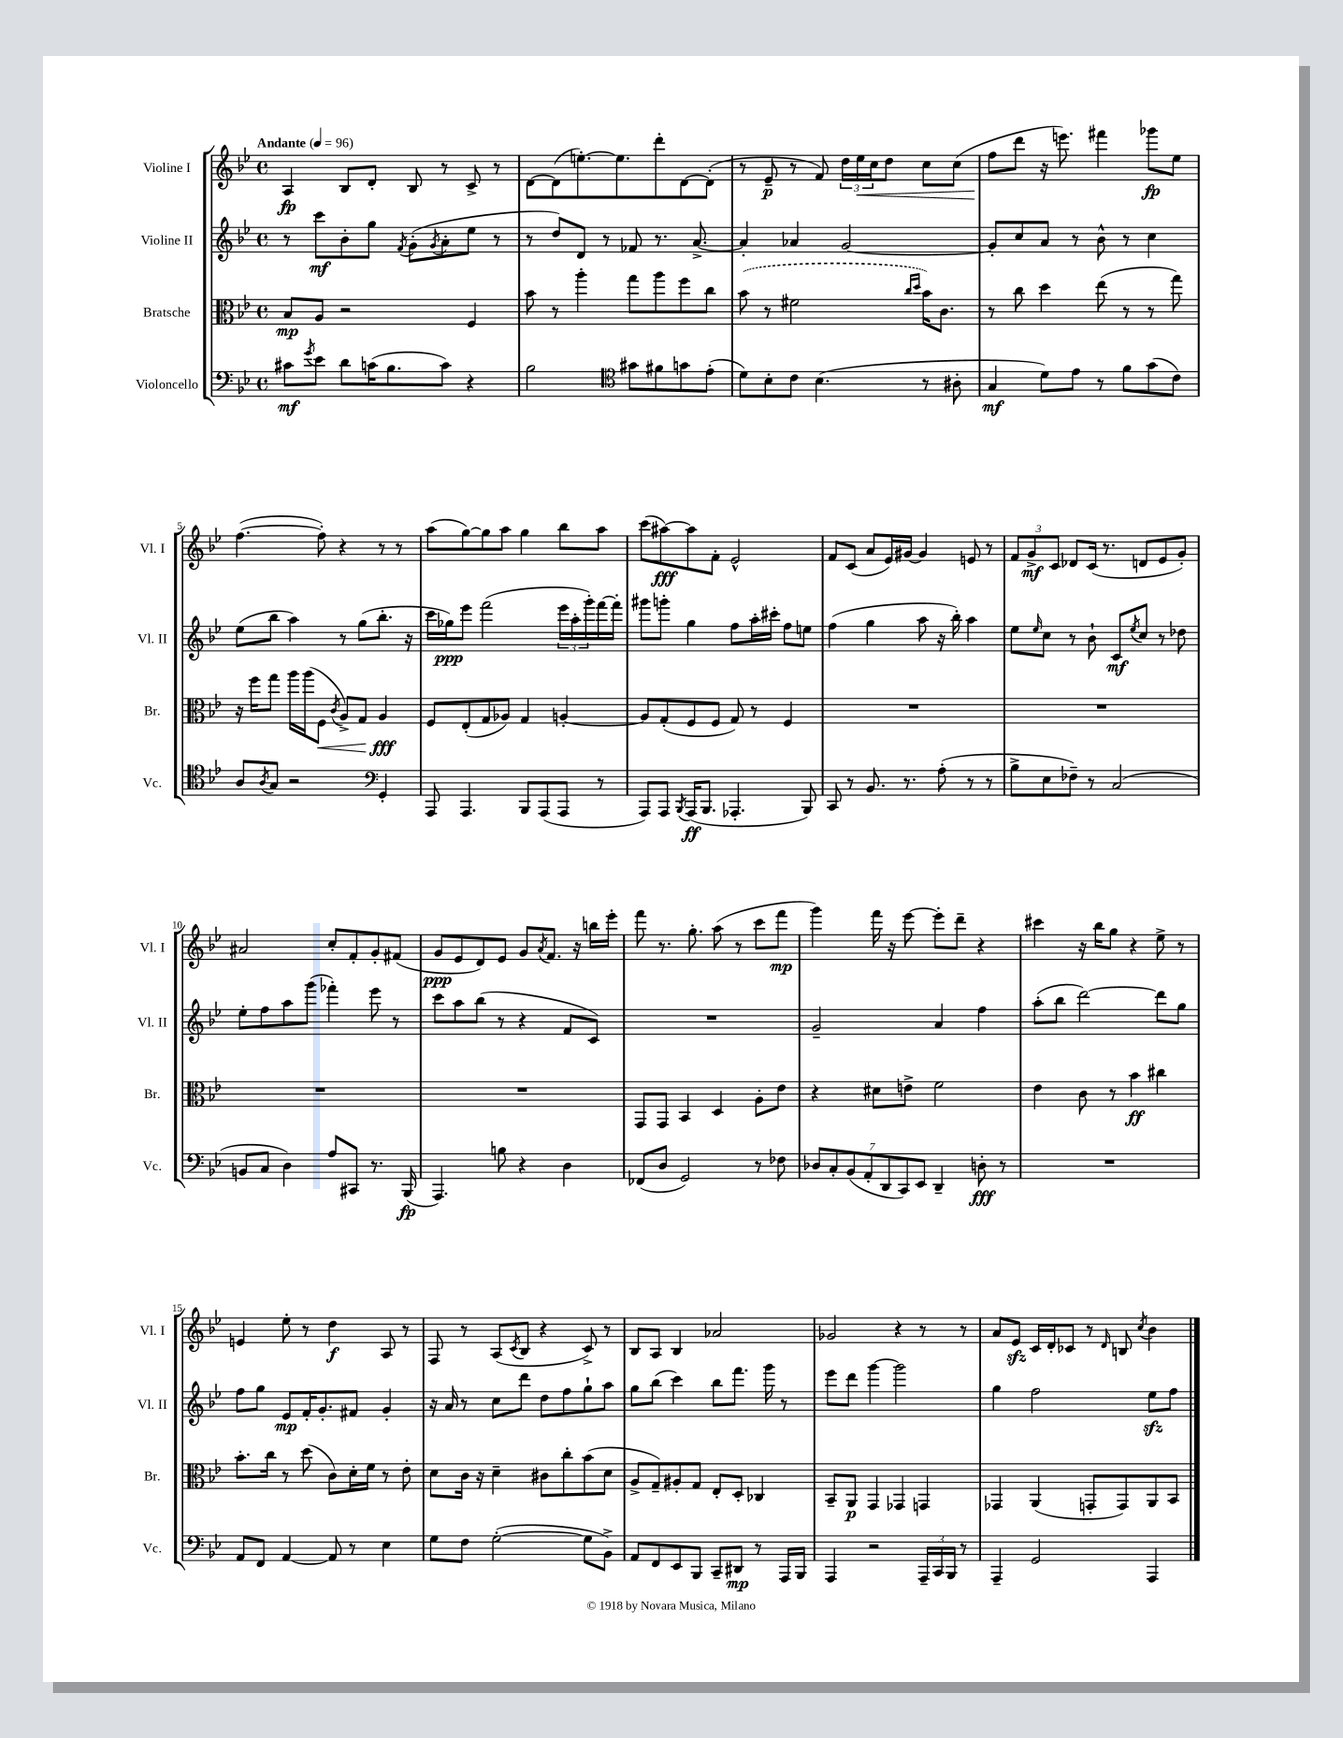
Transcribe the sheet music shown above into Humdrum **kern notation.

**kern	**kern	**kern	**kern
*staff4	*staff3	*staff2	*staff1
*clefF4	*clefC3	*clefG2	*clefG2
*k[b-e-]	*k[b-e-]	*k[b-e-]	*k[b-e-]
*M4/4	*M4/4	*M4/4	*M4/4
*met(c)	*met(c)	*met(c)	*met(c)
*MM96	*MM96	*MM96	*MM96
8c#	8B-	8r	4A
8qg	.	.	.
8e-	8A	8ccc	.
8d	2r	8b-'	8B-
(16c	.	8gg	8d'
8.B-	.	.	.
.	.	8qf	.
.	.	(8g'	8B-
.	.	8qg	.
8c)	.	8a'	8r
4r	4F	8ee-	8c^
.	.	8r	8r
=	=	=	=
2B-	8b-	8r	[8d
.	8r	8dd)	(8d]
.	4aa'	8d	[8.ee')
.	.	8r	.
.	.	.	8.ee]
*clefC4	*	*	*
8g#	8gg	8f-	.
8f#	8aa	8.r	8ddd'
8g	8ff	.	[8d
.	.	[8.a^	.
(8e-'	8cc	.	(8d']
=	=	=	=
8d)	(8b-	4a']	8r
8B-'	8r	.	8e-~
8c	2f#	4a-	8r
(4.B-	.	.	8f)
.	.	[2g	24dd
.	.	.	24ee-
.	.	.	24cc
.	.	.	8dd
.	16qqcc	.	.
.	16qqdd	.	.
8r	16b-)	.	8cc
.	8.c	.	.
8A#'	.	.	(8cc
=	=	=	=
4G	8r	8g']	8ff
.	8cc	8cc	8ddd
8d)	4dd	8a	16r
.	.	.	8.eee)
8e-	.	8r	.
8r	(8ee-	8b-^^	4fff#
8f	8r	8r	.
(8g	8r	4cc	8ggg-
8c)	8gg)	.	8ee-
=	=	=	=
8A	16r	(8ee-	([4.ff
.	16ff	.	.
8qA	.	.	.
8G	8gg	8bb-	.
2r	16aa	4aa)	.
.	(16aa	.	.
.	8F	.	8ff'])
.	8qc	.	.
.	8A^)	8r	4r
.	8G	(8gg	.
*clefF4	*	*	*
4GG'	4A	8.bb-'	8r
.	.	.	8r
.	.	16r	.
=	=	=	=
8AAA	8F	16ccc	(8aa
.	.	16gg-)	.
4.AAA	(8E-'	8eee-	[8gg)
.	8G	(2fff	8gg]
.	8A-)	.	8aa
8BBB-	4G	.	4gg
(8AAA	.	.	.
8AAA	[4A'	24eee-	8bb-
.	.	24aa'	.
.	.	24ggg')	.
8r	.	[16fff	8aa
.	.	16fff']	.
=	=	=	=
8AAA)	8A]	8ggg#	(8ccc
8AAA	(8G'	8ggg'	[8aa#)
8qBBB-	.	.	.
(16AAA	8F	4gg	8aa#]
8.BBB-	.	.	.
.	8F	.	8f'
4.AAA-'	8G)	8ff	2e-^^
.	8r	16aa'	.
.	.	16ccc#'	.
.	4F	8ff	.
8BBB-)	.	8ee	.
=	=	=	=
8CC	1r	(4ff	8f
8r	.	.	(8c
8.BB-	.	4gg	8a
.	.	.	16e-)
8.r	.	.	[16g#
.	.	8aa	4g#]
(8A'	.	16r	.
.	.	16bb-')	.
8r	.	4aa	8e
8r	.	.	8r
=	=	=	=
8B-^	1r	8ee-	12f
.	.	.	12g^
.	.	16qqee-	.
8E-	.	8cc	.
.	.	.	12c
8F-~)	.	8r	8d-
8r	.	8b-`	(16c
.	.	.	8.r
(2C	.	8c	.
.	.	8qee-	.
.	.	8cc	8d
.	.	8r	8e-
.	.	8dd-	8g')
=	=	=	=
8BB	1r	8ee-'	2a#
8C	.	8ff	.
4D)	.	8aa	.
.	.	(8ggg	.
8A	.	4fff-')	8cc'
8CC#	.	.	8f'
8.r	.	8eee-	8g'
.	.	8r	(8f#
(16BBB-	.	.	.
=	=	=	=
4.AAA)	1r	8ccc	8g
.	.	8aa	8e-
.	.	(8bb-	8d)
8B	.	8r	8e-
4r	.	4r	8g
.	.	.	8qa
.	.	.	8.f
4D	.	8f	.
.	.	.	16r
.	.	8c)	16bb
.	.	.	16eee-'
=	=	=	=
(8FF-	8GG	1r	8fff
8D	8GG	.	8.r
2GG)	4BB-	.	.
.	.	.	8.gg'
.	4D	.	(8aa
.	.	.	8r
8r	8A'	.	8ccc
8F-	8e-	.	8fff
=	=	=	=
14D-	4r	2g~	4ggg)
14C'	.	.	.
(14BB-	.	.	.
14AA'	.	.	.
.	8d#	.	16fff
14DD	.	.	.
.	.	.	16r
14CC)	.	.	.
.	8e^	.	[8eee-
14EE-	.	.	.
4DD~	2f	4a	8eee-']
.	.	.	8ddd~
8D'	.	4ff	4r
8r	.	.	.
=	=	=	=
1r	4e-	(8aa'	4ccc#
.	.	8bb-	.
.	8c	[2ddd)	16r
.	.	.	16bb-
.	8r	.	8gg
.	4b-	.	4r
.	4cc#	8ddd]	8ee-^
.	.	8gg	8r
=	=	=	=
8AA	8.b-'	8ff	4e
8FF	.	8gg	.
.	16cc	.	.
[4AA	8r	8e-	8ee-'
.	(8dd	16f'	8r
.	.	8.g'	.
8AA]	8c)	.	4dd
8r	16d'	8f#	.
.	16f	.	.
4E-	8r	4g'	8A
.	8e-'	.	8r
=	=	=	=
8G	8d	16r	8F
.	.	16a	.
8F	16c	8r	8r
.	16r	.	.
([2G'	4d~	8cc	(8A
.	.	.	8qc
.	.	8ddd	8B-
.	8c#	8dd	4r
.	8cc'	8ff	.
8G]	(8b-	8gg`	8c^)
8BB-^)	8d	8aa	8r
=	=	=	=
8AA	8A^	8gg	8B-
8FF	8G~)	(8bb-	8A
8EE-	8A#'	4ccc)	4B-
8BBB-	8G	.	.
8CC~	8E-'	8bb-	2a-
8DD#	8D'	8.fff	.
8r	4C-	.	.
.	.	16ggg	.
16AAA	.	8r	.
16BBB-	.	.	.
=	=	=	=
4AAA	8BB-~	8eee-	2g-
.	8AA	8ddd	.
2r	4GG	[4ggg	.
.	4GG-	2ggg]	4r
24AAA~	4GG	.	8r
24CC	.	.	.
24BBB-	.	.	.
8r	.	.	8r
=	=	=	=
4AAA~	4GG-	4gg	8a
.	.	.	8e-
2GG	(4AA	2ff	16c
.	.	.	16d'
.	.	.	8c-
.	8GG'	.	8r
.	.	.	16qqd
.	8GG)	.	8B
.	.	.	8qcc
4AAA	8AA	8ee-	4b-
.	8BB-	8ff	.
==	==	==	==
*-	*-	*-	*-
